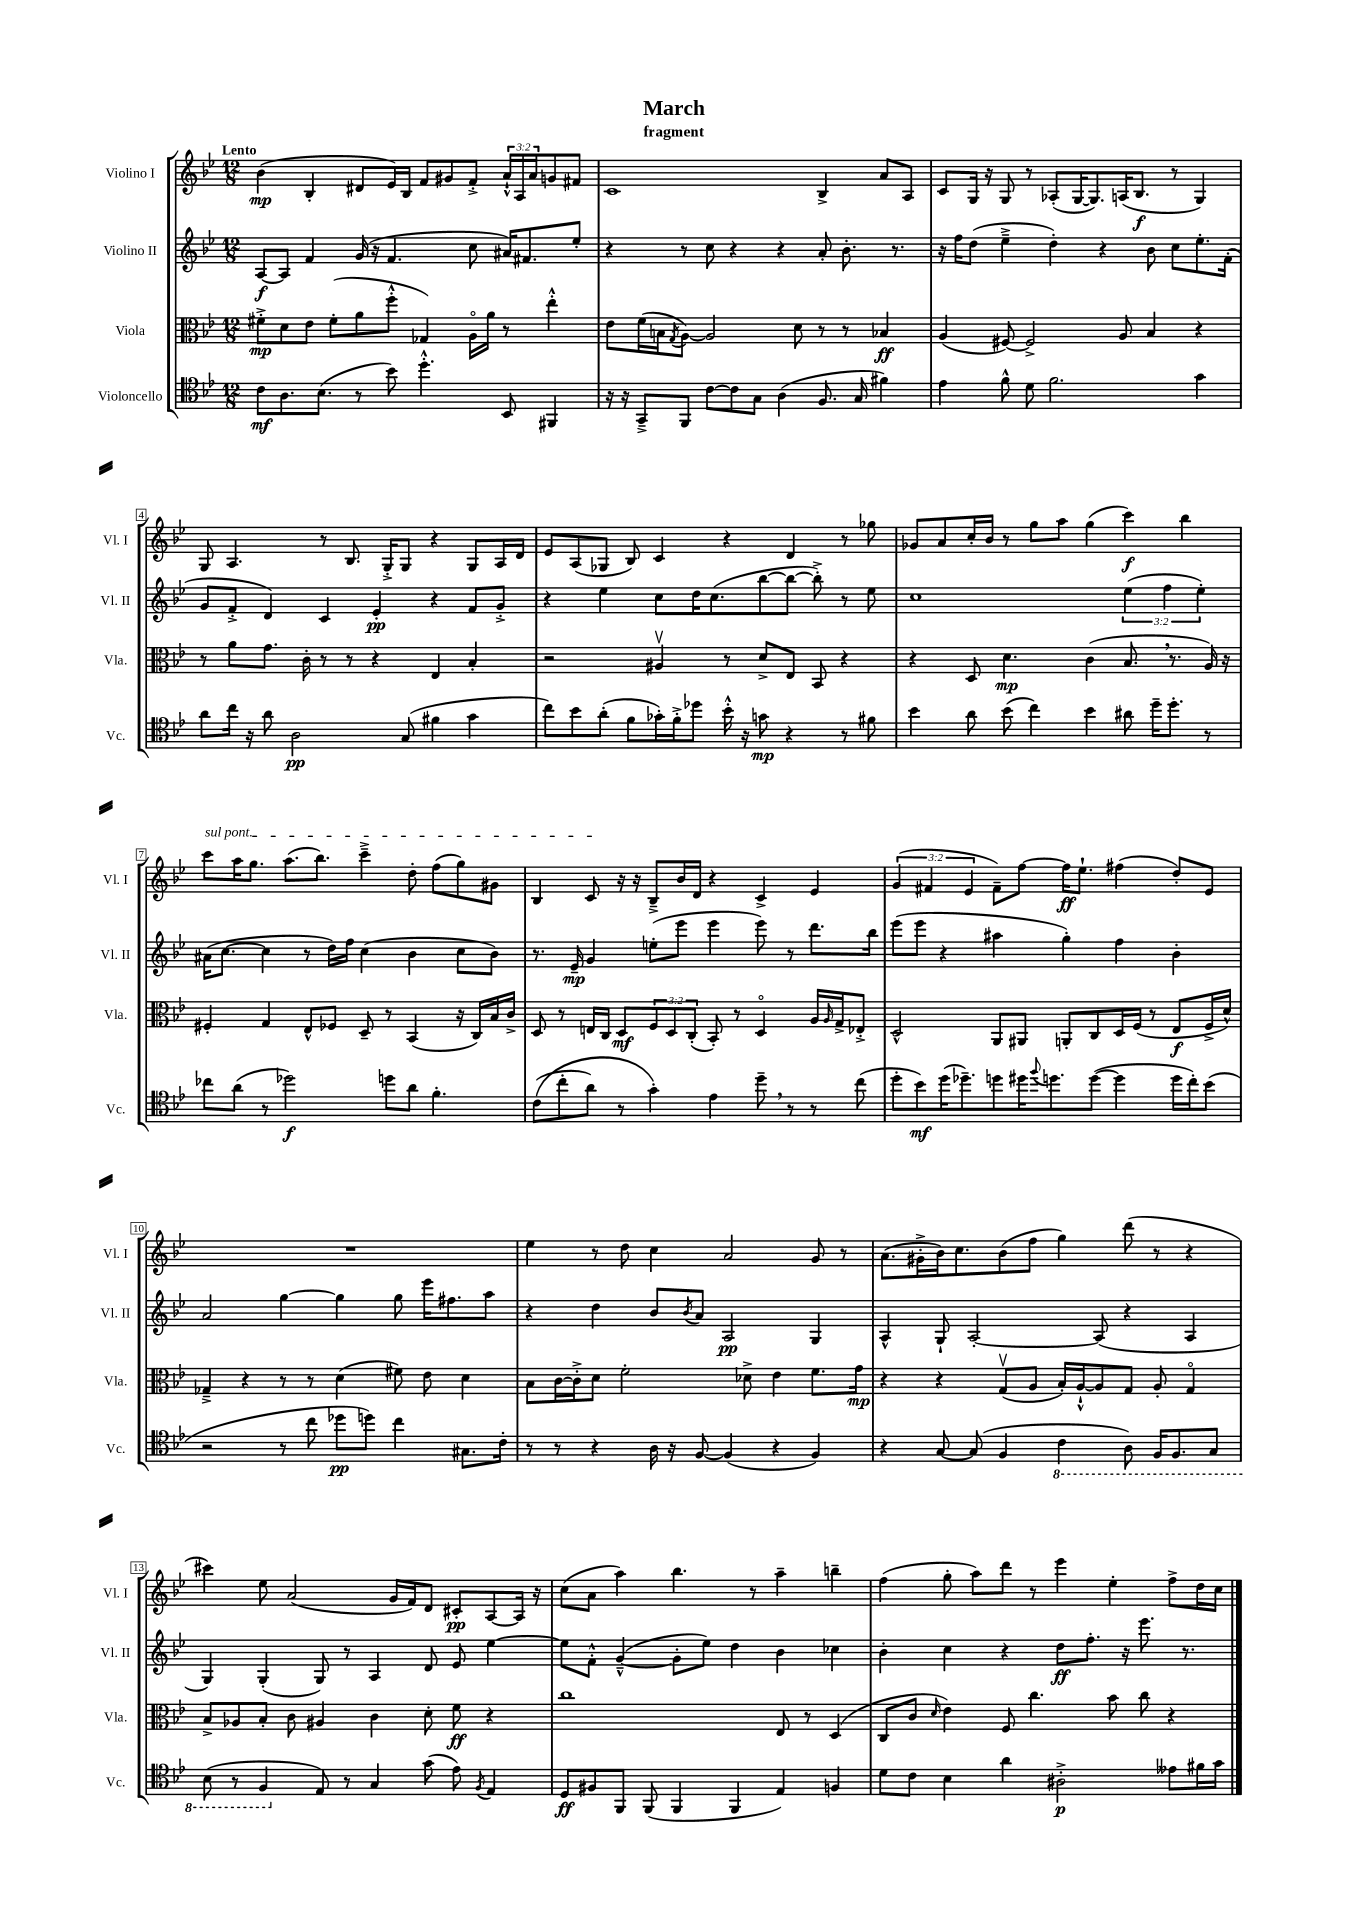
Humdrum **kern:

**kern	**kern	**kern	**kern
*staff4	*staff3	*staff2	*staff1
*clefC4	*clefC3	*clefG2	*clefG2
*k[b-e-]	*k[b-e-]	*k[b-e-]	*k[b-e-]
*M12/8	*M12/8	*M12/8	*M12/8
8c	8f#'^	[8A	(4b-
8.A	8d	8A]	.
.	8e-	4f	4B-'
(8.B-	.	.	.
.	(8f#'	.	.
8r	8a	(16g	8d#
.	.	16r	.
8b-)	8ff'^^	4.f	16e-)
.	.	.	16B-
4.dd'^^	4G-)	.	8f
.	.	.	8g#
.	16Ao	8cc	8f'^
.	16a	.	.
8BB-	8r	16a#)	24a`^^
.	.	.	24A
.	.	8.f#	.
.	.	.	24a
4FF#	4ee-'^^	.	8g
.	.	8ee-'	8f#
=	=	=	=
16r	8e-	4r	1c
16r	.	.	.
8GG~^	(16f	.	.
.	16B	.	.
.	8qG	.	.
8FF	[8A)	8r	.
[8c	2A]	8cc	.
8c]	.	4r	.
8G	.	.	.
(4A	.	4r	.
.	8d	.	.
8.F	8r	8a'	4B-^
.	8r	8.b-'	.
16G	.	.	.
4f#)	4B-	.	8a
.	.	8.r	.
.	.	.	8A
=	=	=	=
4e-	(4A	16r	8c
.	.	16ff	.
.	.	(8dd	16G
.	.	.	16r
8f^^	[8F#)	4ee-~^	8G
8d	2F#^]	.	8r
2.f	.	4dd')	(8A-'
.	.	.	[16G
.	.	.	8.G])
.	.	4r	.
.	8A	.	(16A
.	.	.	8.B-
.	4B-	8b-	.
.	.	8cc	8r
4g	4r	8.ee-'	4G)
.	.	(16f'	.
=	=	=	=
8a	8r	8g	8G
16cc	8a	8f'^	4.A
16r	.	.	.
8a	8.g	4d)	.
2A	.	.	.
.	16c'	.	.
.	8r	4c	8r
.	8r	.	8.B-
.	4r	4e-'	.
.	.	.	16G'^
(8G	.	.	8G
4f#	4E-	4r	4r
4g	4B-'	8f	8G
.	.	8g'^	16A
.	.	.	16d
=	=	=	=
8cc)	2r	4r	8e-
8b-	.	.	(8A
(8a'	.	4ee-	8G-
8f	.	.	8B-)
16g-')	4A#v	8cc	4c
16f'^	.	.	.
8dd-	.	16dd	.
.	.	(8.cc	.
16b-'^^	8r	.	4r
16r	.	.	.
8g	8d^	[8bb-	.
4r	8E-	8bb-_	4d
.	8BB-	8bb-'^])	.
8r	4r	8r	8r
8f#	.	8ee-	8gg-
=	=	=	=
4b-	4r	1cc	8g-
.	.	.	8a
8a	8D	.	16cc'
.	.	.	16b-
(8b-	4.d	.	8r
4cc)	.	.	8gg
.	.	.	8aa
4b-	(4c	.	(4gg
8a#	8.B-	(6ee-	4ccc)
16dd~	.	.	.
.	.	6ff	.
8.dd'	8.r	.	.
.	.	.	4bb-
.	.	6ee-')	.
8r	16A)	.	.
.	16r	.	.
=	=	=	=
8cc-	4F#'	(16a#	8ccc
.	.	[8.cc	.
(8a	.	.	16aa
.	.	.	8.gg
8r	4G	4cc]	.
2dd-)	.	.	(8.aa
.	8E-^^	8r	.
.	.	.	8.bb-)
.	8F-	16dd)	.
.	.	16ff	.
.	8D~	(4cc	4ccc~^
8dd	8r	.	.
8a	(4BB-	4b-	8dd'
4.f'	.	.	(8ff
.	16r	8cc	8gg)
.	16C)	.	.
.	16B-	8b-)	8g#
.	16c^	.	.
=	=	=	=
&((8c	8D	8.r	4B-
8cc'	8r	.	.
.	.	16e-~	.
8a)	16E	4g	8c
.	16C	.	.
8r	8D	.	16r
.	.	.	16r
4g'&)	12F	(8ee'	8B-~^
.	12D	.	.
.	.	8eee-	16b-
.	(12C'	.	.
.	.	.	16d
4e-	8BB-')	4eee-	4r
.	8r	.	.
8dd~	4Do	8eee-)	4c^
8r	.	8r	.
8r	16A	8.ddd	4e-
.	16qqA	.	.
.	16G^	.	.
(8cc	8E-'^	.	.
.	.	16bb-	.
=	=	=	=
8dd'	2D^^	(8eee-	(6g
8b-)	.	8eee-	.
.	.	.	6f#
(16dd	.	4r	.
8.dd-~)	.	.	.
.	.	.	6e-
8dd	8AA	4aa#	8f#~)
16dd#	8AA#	.	[8ff
8qqff	.	.	.
8.dd	.	.	.
.	8AA'	4gg')	16ff]
.	.	.	8.ee-`
([8dd	8C	.	.
4dd]	16D	4ff	(4ff#
.	(16F	.	.
.	8r	.	.
16dd	8E-	4b-'	8dd')
16cc')	.	.	.
(8b-	16F^	.	8e-
.	16d^^)	.	.
=	=	=	=
2r	4G-~^	2a	1.r
.	4r	.	.
8r	8r	[4gg	.
8cc	8r	.	.
8dd-	(4d	4gg]	.
8dd)	.	.	.
4cc	8f#)	8gg	.
.	8e-	16eee-	.
.	.	8.ff#	.
8.G#	4d	.	.
.	.	8aa	.
16c'	.	.	.
=	=	=	=
8r	8B-	4r	4ee-
8r	[16c	.	.
.	16c'^]	.	.
4r	8d	4dd	8r
.	2f'	.	8dd
16A	.	8b-	4cc
16r	.	.	.
.	.	8qb-	.
[8F	.	8a	.
(4F]	.	2A	2a
.	8d-^	.	.
4r	4e-	.	.
4F)	8.f	4G	8g
.	.	.	8r
.	16g	.	.
=	=	=	=
4r	4r	4A^^	(8.a
.	.	.	16g#'^
[8G	4r	8G`	16b-)
.	.	.	8.cc
(8G]	.	[2A'	.
4F	(8Gv	.	(8b-
.	8A	.	8ff
4C	16B-')	.	4gg)
.	[16A`^^	.	.
.	8A]	(8A]	.
8AA)	8G	4r	(8ddd
16FF	8A'	.	8r
8.FF	.	.	.
.	4Go	4A	4r
8GG	.	.	.
=	=	=	=
(8BB-	8B-^	4G)	4ccc#)
8r	8A-	.	.
4FF	8B-'	(4G'	8ee-
.	8c	.	(2a
8E-)	4A#	8G)	.
8r	.	8r	.
4G	4c	4A	.
.	.	.	16g
.	.	.	16f)
(8g	8d'	8d	8d
8e-)	8f	8e-	8c#'
8qF	.	.	.
4E-	4r	[4ee-	[8A
.	.	.	16A]
.	.	.	16r
=	=	=	=
8D	1cc	8ee-]	(8cc
8F#	.	8f'^^	8a
8FF	.	([4g~^^	4aa)
(8FF	.	.	.
4FF	.	8g']	4.bb-
.	.	8ee-)	.
4FF	.	4dd	.
.	.	.	8r
4E-)	8E-	4b-	4aa~
.	8r	.	.
4F	(4D	4cc-	4bb~
=	=	=	=
8d	8C	4b-'	(4ff
8c	8c	.	.
.	16qqd	.	.
4B-	4e-)	4cc	8gg'
.	.	.	8aa)
4a	8F	4r	8ddd
.	4.cc	.	8r
2A#'^	.	8dd	4eee-
.	.	8.ff'	.
.	8b-	.	4ee-'
.	.	16r	.
.	8cc	8.eee-	.
8e--	4r	.	8ff^
.	.	8.r	.
16f#	.	.	16dd
16g	.	.	16cc
==	==	==	==
*-	*-	*-	*-
